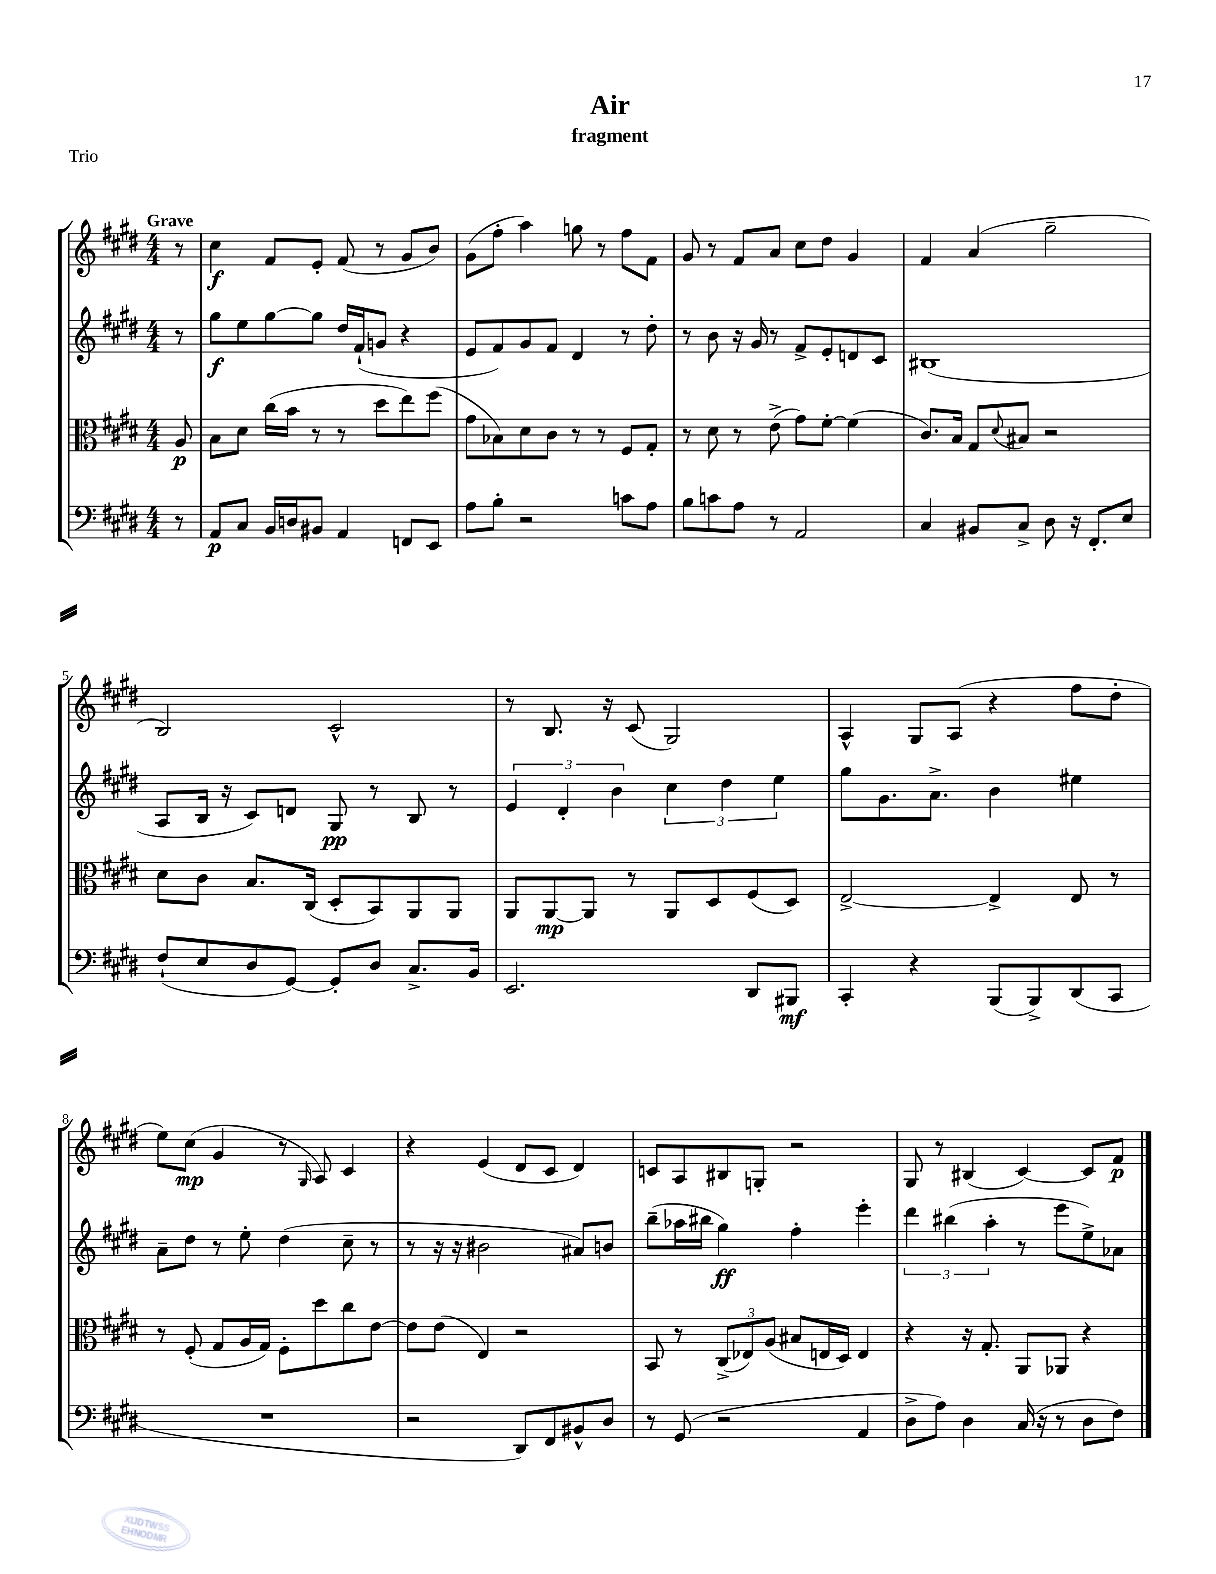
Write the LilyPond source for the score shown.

\header { title = "Air" subtitle = "fragment" piece = "Trio" }
<<
\new StaffGroup <<
\new Staff = "s0" {
    \clef treble \key e \major \numericTimeSignature \time 4/4 \partial 8 \tempo "Grave"
    r8 |
    cis''4\f fis'8 e'8-. fis'8( r8 gis'8 b'8) |
    gis'8( fis''8-. a''4) g''8 r8 fis''8 fis'8 |
    gis'8 r8 fis'8 a'8 cis''8 dis''8 gis'4 |
    fis'4 a'4( gis''2-- |
    b2) cis'2-^ |
    r8 b8. r16 cis'8( gis2) |
    a4-^ gis8 a8( r4 fis''8 dis''8-. |
    e''8) cis''8\mp( gis'4 r8 \grace { gis16 } a8) cis'4 |
    r4 e'4( dis'8 cis'8 dis'4) |
    c'8 a8 bis8 g8-. r2 |
    gis8 r8 bis4( cis'4~) cis'8 fis'8\p \bar "|." |
}
\new Staff = "s1" {
    \clef treble \key e \major \numericTimeSignature \time 4/4 \partial 8
    r8 |
    gis''8\f e''8 gis''8~ gis''8 dis''16 fis'16-!( g'8 r4 |
    e'8 fis'8) gis'8 fis'8 dis'4 r8 dis''8-. |
    r8 b'8 r16 gis'16 r8 fis'8-> e'8-. d'8 cis'8 |
    bis1( |
    a8 b16 r16 cis'8) d'8 gis8\pp r8 b8 r8 |
    \tuplet 3/2 { e'4 dis'4-. b'4 } \tuplet 3/2 { cis''4 dis''4 e''4 } |
    gis''8 gis'8. a'8.-> b'4 eis''4 |
    a'8-- dis''8 r8 e''8-. dis''4( cis''8-- r8 |
    r8 r16 r16 bis'2 ais'8) b'8 |
    b''8--( aes''16 bis''16 gis''4\ff) fis''4-. e'''4-. |
    \tuplet 3/2 { dis'''4 bis''4( a''4-. } r8 e'''8 e''8->) aes'8 \bar "|." |
}
\new Staff = "s2" {
    \clef alto \key e \major \numericTimeSignature \time 4/4 \partial 8
    a8\p |
    b8 dis'8 cis''16( b'16 r8 r8 dis''8 e''8) fis''8( |
    gis'8 bes8) dis'8 cis'8 r8 r8 fis8 gis8-. |
    r8 dis'8 r8 e'8->( gis'8) fis'8~-. fis'4( |
    cis'8.) b16 gis8 \appoggiatura { dis'8 } bis8 r2 |
    dis'8 cis'8 b8. cis16( dis8-. b,8) a,8 a,8 |
    a,8 a,8~\mp a,8 r8 a,8 dis8 fis8( dis8) |
    e2~-> e4-> e8 r8 |
    r8 fis8-.( gis8 a16 gis16) fis8-. dis''8 cis''8 e'8~ |
    e'8 e'8( e4) r2 |
    b,8 r8 \tuplet 3/2 { cis8->( ees8) a8( } bis8 e16 dis16) e4 |
    r4 r16 gis8.-. a,8 aes,8 r4 \bar "|." |
}
\new Staff = "s3" {
    \clef bass \key e \major \numericTimeSignature \time 4/4 \partial 8
    r8 |
    a,8\p cis8 b,16 d16 bis,8 a,4 f,8 e,8 |
    a8 b8-. r2 c'8 a8 |
    b8 c'8 a8 r8 a,2 |
    cis4 bis,8 cis8-> dis8 r16 fis,8.-. e8 |
    fis8-!( e8 dis8 gis,8~) gis,8-. dis8 cis8.-> b,16 |
    e,2. dis,8 bis,,8\mf |
    cis,4-. r4 b,,8( b,,8->) dis,8( cis,8 |
    R1 |
    r2 dis,8) fis,8 bis,8-^ dis8 |
    r8 gis,8( r2 a,4 |
    dis8-> a8) dis4 cis16( r16 r8 dis8 fis8) \bar "|." |
}
>>
>>
